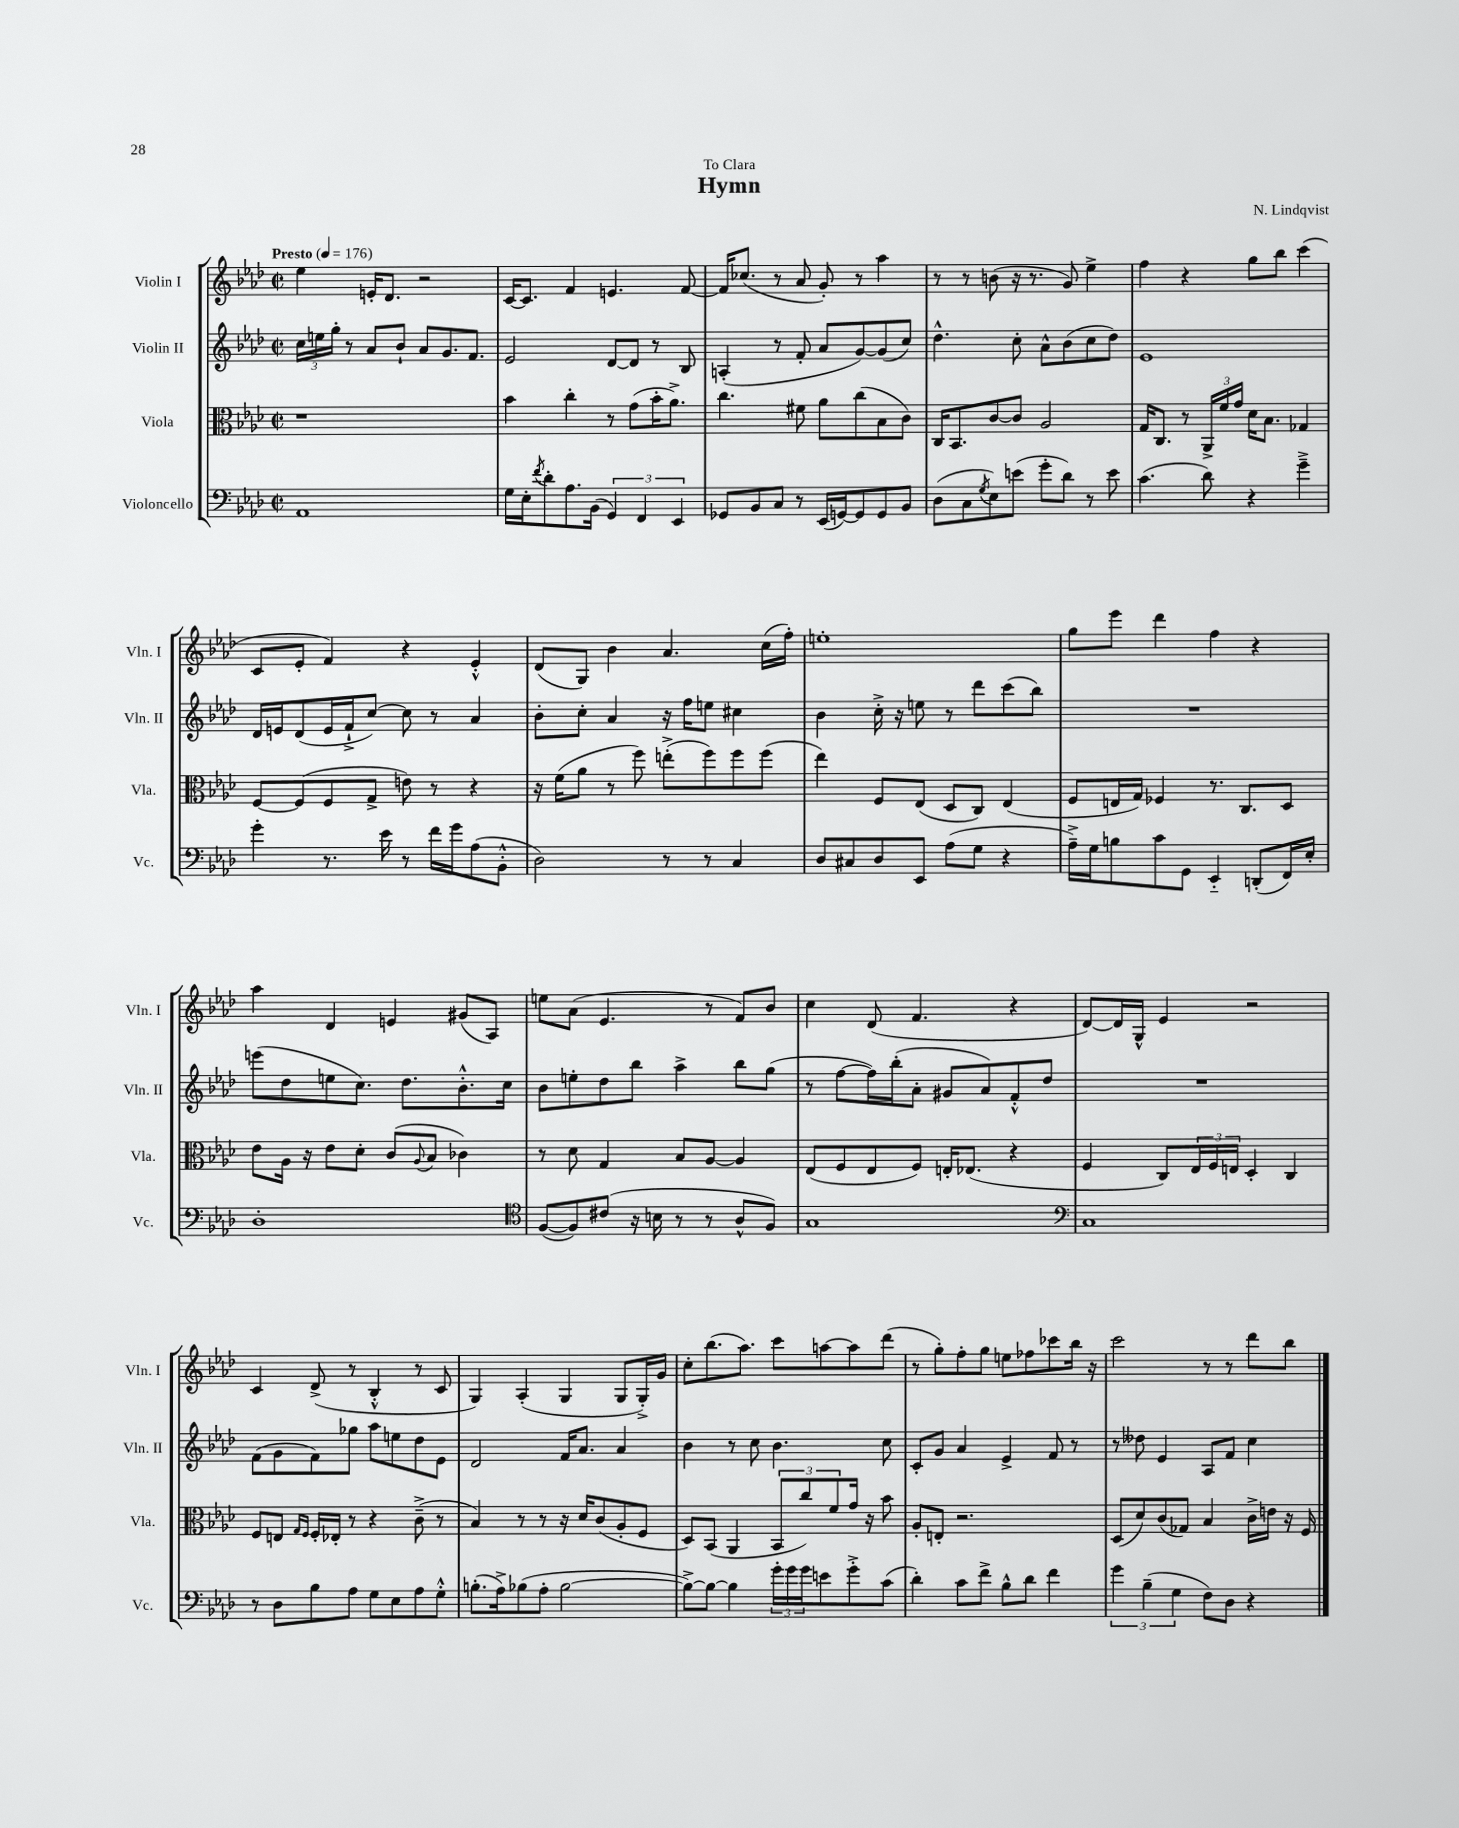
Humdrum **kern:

**kern	**kern	**kern	**kern
*part4	*part3	*part2	*part1
*staff4	*staff3	*staff2	*staff1
*I"Violoncello	*I"Viola	*I"Violin II	*I"Violin I
*I'Vc.	*I'Vla.	*I'Vln. II	*I'Vln. I
*clefF4	*clefC3	*clefG2	*clefG2
*k[b-e-a-d-]	*k[b-e-a-d-]	*k[b-e-a-d-]	*k[b-e-a-d-]
*M2/2	*M2/2	*M2/2	*M2/2
*met(c|)	*met(c|)	*met(c|)	*met(c|)
*MM176	*MM176	*MM176	*MM176
=1	=1	=1	=1
!	!	!	!LO:TX:a:B:t=Presto
1AA-	1r	24cc\LL	4ee-\
.	.	24een\	.
.	.	24gg'\JJ	.
.	.	8r	.
.	.	8a-/L	16en'/KL
.	.	.	8.d-/J
.	.	8b-`/J	.
.	.	8a-/L	2r
.	.	8.g/	.
.	.	8.f/J	.
=2	=2	=2	=2
16G\LL	4b-\	2e-/	[16c/KL
16E-'\J	.	.	8.c/J]
8qf/	.	.	.
8d-'\	.	.	.
8.A-\	4cc'\	.	4f/
(16BB-\Jk	.	.	.
6GG/)	8r	[8d-/L	4.en/
.	(8g\L	8d-/J]	.
6FF/	.	.	.
.	16b-'\K	8r	.
.	8.a-^\J)	.	.
6EE-/	.	.	.
.	.	8B-/	[8f/
=3	=3	=3	=3
8GG-X/L	4.cc\	(4An'/	16f/KL]
.	.	.	(8.cc-X/J
8BB-/	.	.	.
8C/J	.	8r	8r
8r	8f#X\	8f'/	8a-/
(16EE-/LL	8a-\L	8a-/L	8g'/)
[16GGn/J)	.	.	.
8GG/]	(8cc\	[8g/)	8r
8GG/	8B-\	(8g/]	4aa-\
8BB-/J	8c\J)	8cc/J)	.
=4	=4	=4	=4
(8D-\L	16C/KL	4.dd-^^\	8r
.	8.BB-/	.	.
8C\	.	.	8r
8qG/	.	.	.
8E-\)	[8c/	.	(8bn\
(8en\J	8c/J]	8cc'\	16r
.	.	.	8.r
8g'\L	2A-/	8a-^^\L	.
8d-\J)	.	(8b-\	8g/)
8r	.	8cc\	4ee-^\
8e\	.	8dd-\J)	.
=5	=5	=5	=5
(4.c\	16G/KL	1e-	4ff\
.	8.C/J	.	.
.	8r	.	4r
8d-\)	24AA-^/LL	.	.
.	24f/	.	.
.	24g/JJ	.	.
4r	16d-\KL	.	8gg\L
.	8.B-\J	.	.
.	.	.	8bb-\J
4g~^\	4G-X/	.	(4ccc\
!!LO:LB:g=z
=6	=6	=6	=6
4g'\	[8F/L	16d-/LL	8c/L
.	.	16en/J	.
.	(8F/]	(8d-/	8e-'/J
8.r	8F/	16e/L	4f/)
.	.	16f`^/J	.
.	8G^/J	[8cc/J)	.
16e-\	.	.	.
8r	8en\)	8cc\]	4r
16f\LL	8r	8r	.
16g\J	.	.	.
(8A-\	4r	4a-/	4e-'^^/
8BB-'^^\J	.	.	.
=7	=7	=7	=7
2D-\)	16r	8b-'\L	(8d-/L
.	(16f\KL	.	.
.	8a-\J	8cc'\J	8G/J)
.	8r	4a-/	4b-\
.	8ff\)	.	.
8r	(8een'^\L	16r	4.a-/
.	.	16ff\KL	.
8r	8ff\)	8een\J	.
4C/	8ff\	4cc#X\	.
.	(8ff\J	.	(16cc\LL
.	.	.	16ff'\JJ)
=8	=8	=8	=8
8D-/L	4ee-\)	4b-\	1een'
8C#X/	.	.	.
8D-/	8F/L	16cc'^\	.
.	.	16r	.
8EE-/J	(8E-/J	8een\	.
(8A-\L	8D-/L	8r	.
8G\J	8C/J)	8ddd-\L	.
4r	(4E-/	(8ccc\	.
.	.	8bb-\J)	.
=9	=9	=9	=9
16A-~^\LL)	8F/L	1r	8gg\L
16G\J	.	.	.
8Bn\	16En/L	.	8eee-\J
.	16G/JJ)	.	.
8c\	4F-X/	.	4ddd-\
8GG\J	.	.	.
4EE-/	8.r	.	4ff\
.	8.C/L	.	.
(8DDn'/L	.	.	4r
16FF/L)	8D-/J	.	.
16E-'/JJ	.	.	.
!!LO:LB:g=z
=10	=10	=10	=10
1D-'	8e-\L	(8eeen\L	4aa-\
.	16A-\Jk	8dd-\	.
.	16r	.	.
.	8e-\L	8een\	4d-/
.	8d-'\J	8.cc\J)	.
.	(8c/L	.	4en/
.	.	8.dd-\L	.
.	8qqA-/	.	.
.	8B-/J	.	.
.	4c-X\)	8.b-'^^\	(8g#X/L
.	.	.	8A-/J)
.	.	16cc\Jk	.
=11	=11	=11	=11
*clefC4	*	*	*
([8F/L	8r	8b-\L	8een\L
8F/])	8d-\	8een'\	(8a-\J
(8c#X/J	4G/	8dd-\	4.e-/
16r	.	8bb-\J	.
16Bn\	.	.	.
8r	8B-/L	4aa-^\	.
8r	[8A-/J	.	8r
8A-^^/L	4A-/]	8bb-\L	8f/L)
8F/J)	.	(8gg\J	8b-/J
=12	=12	=12	=12
1G	(8E-/L	8r	4cc\
.	8F/	[8ff\L	.
.	8E-/	16ff\L])	(8d-/
.	.	(16bb-'\J	.
.	8F/J)	8a-'\J	4.f/
.	16En'/KL	8g#X/L	.
.	(8.E-X/J	.	.
.	.	8a-/)	.
.	4r	8f'^^/	4r
.	.	8dd-/J	.
=13	=13	=13	=13
*clefF4	*	*	*
1C	4F/	1r	[8d-/L)
.	.	.	16d-/L]
.	.	.	16G^^/JJ
.	8C/L)	.	4e-/
.	24E-/L	.	.
.	24F/	.	.
.	24En/JJ	.	.
.	4D-'/	.	2r
.	4C/	.	.
!!LO:LB:g=z
=14	=14	=14	=14
8r	8F/L	(8f\L	4c/
8D-\L	8En/J	8g\	.
.	16qqG/LL	.	.
.	16qqF/JJ	.	.
8B-\	16F'/LL	8f\)	(8d-^/
.	16E-X'/JJ	.	.
8A-\J	8r	8gg-X\J	8r
8G\L	4r	8aa-\L	4B-'^^/
8E-\	.	8een\	.
8A-\	(8c~^\	8dd-\	8r
8G'^^\J	8r	8e-\J	8c/
=15	=15	=15	=15
(8.Bn'\L	4B-/)	2d-/	4G/)
16A-^\k)	.	.	.
(8B-X\	8r	.	(4A-'/
8A-'\J	8r	.	.
[2B-\	16r	16f/KL	4G/
.	16d-/KL	8.a-/J	.
.	(8c/	.	.
.	8A-'/	4a-/	8G/L
.	8F/J	.	16G'^/L)
.	.	.	16g/JJ
=16	=16	=16	=16
8B-^\L_)	8D-/L)	4b-\	8cc'\L
8B-\J_	(8BB-/J	.	(8.bb-\
4B-\]	4AA-/	8r	.
.	.	.	8.aa-\J)
.	.	8cc\	.
24g'\LL	12BB-/L	4.b-\	8ccc\L
24g\	.	.	.
24g\J	12cc/)	.	.
8en\	.	.	[8aan\
.	12f/	.	.
8g'^\	16g/Jk	.	8aa\]
.	16r	.	.
(8c\J	8b-\	8cc\	(8ddd-\J
=17	=17	=17	=17
4d-'\)	8A-'/L	8c'/L	8r
.	8En'/J	8g/J	8gg'\L)
8c\L	2.r	4a-/	8ff'\
8f^\J	.	.	8gg\J
8B-^^\L	.	4e-^/	8een\L
8d-\J	.	.	8ff-X\
4f\	.	8f/	8ccc-X\
.	.	8r	16bb-\Jk
.	.	.	16r
=18	=18	=18	=18
6g\	(8D-/L	8r	2ccc\
.	8d-/)	8dd--X\	.
(6B-~\	.	.	.
.	(8c/	4e-/	.
6G\	.	.	.
.	8G-X/J)	.	.
8F\L)	4B-/	8A-/L	8r
8D-\J	.	8f/J	8r
4r	16c^\LL	4cc\	8ddd-\L
.	16en\JJ	.	.
.	16r	.	8bb-\J
.	16F/	.	.
==	==	==	==
*-	*-	*-	*-
